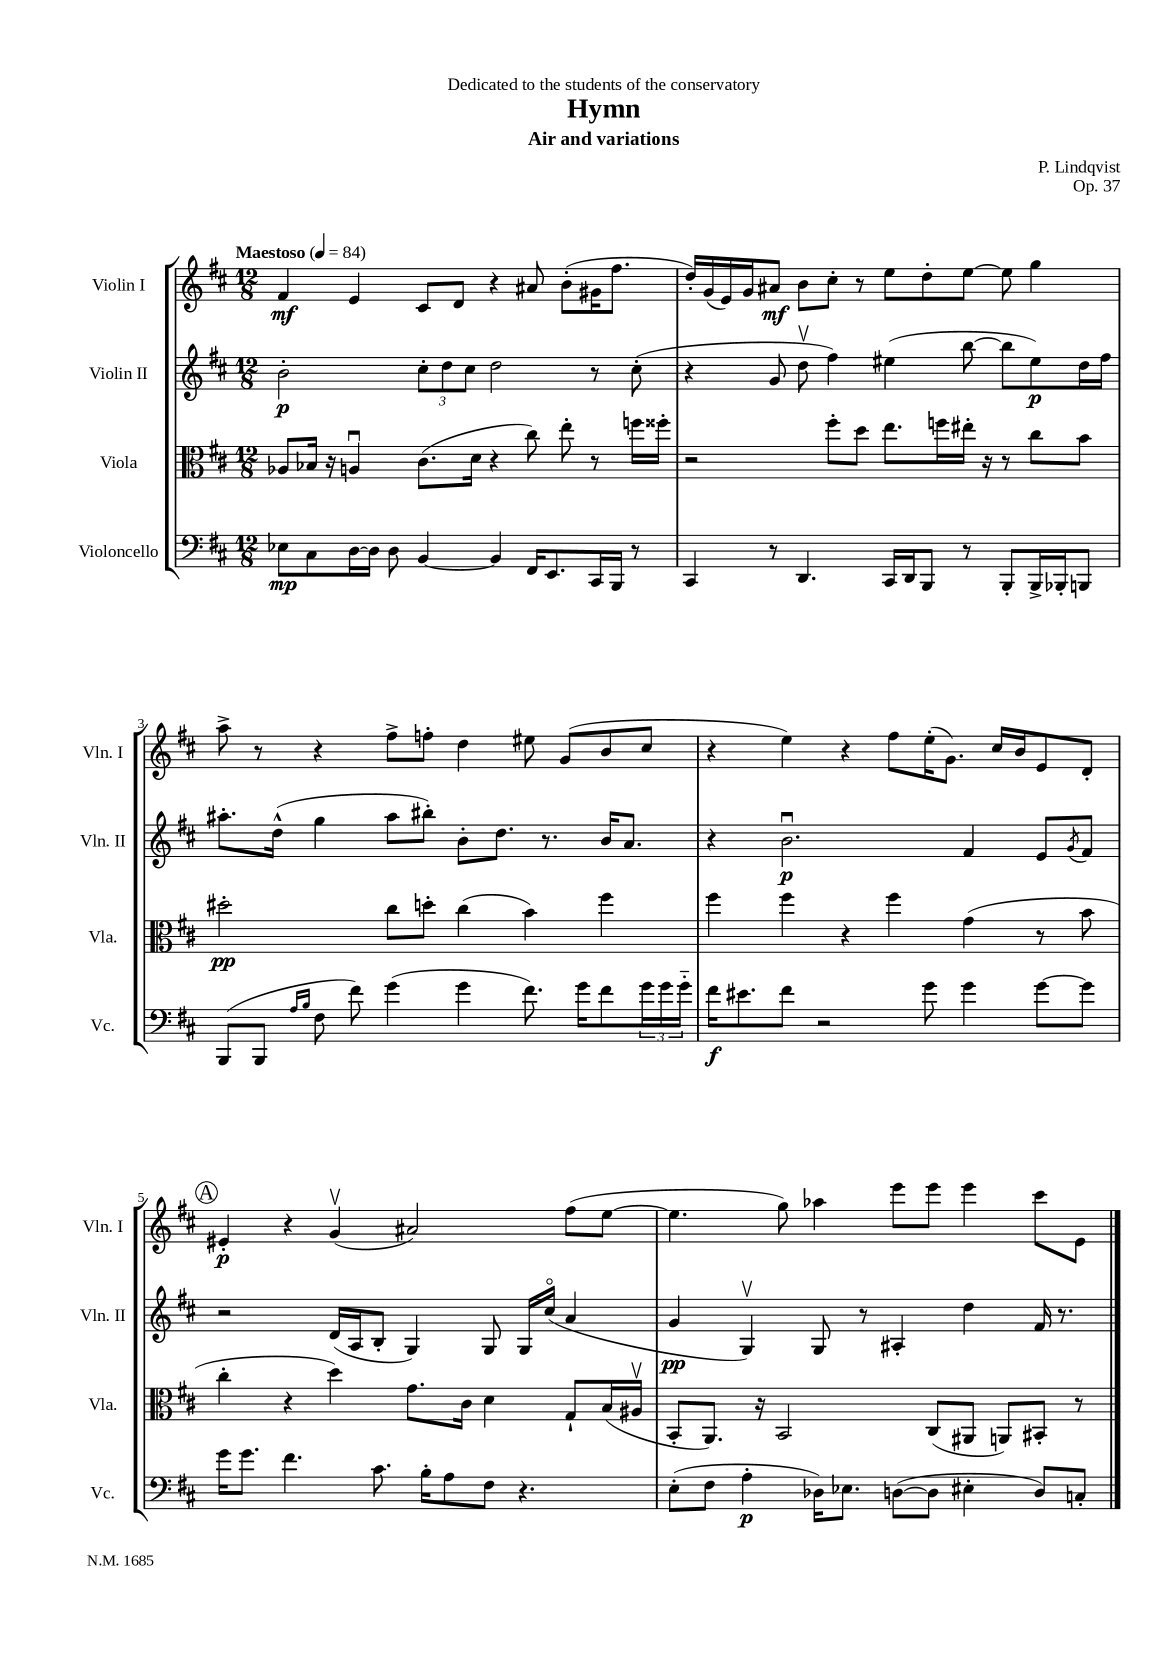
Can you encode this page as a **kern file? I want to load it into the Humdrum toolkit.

**kern	**dynam	**kern	**dynam	**kern	**dynam	**kern	**dynam
*part4	*part4	*part3	*part3	*part2	*part2	*part1	*part1
*staff4	*staff4	*staff3	*staff3	*staff2	*staff2	*staff1	*staff1
*I"Violoncello	*	*I"Viola	*	*I"Violin II	*	*I"Violin I	*
*I'Vc.	*	*I'Vla.	*	*I'Vln. II	*	*I'Vln. I	*
*clefF4	*	*clefC3	*	*clefG2	*	*clefG2	*
*k[f#c#]	*	*k[f#c#]	*	*k[f#c#]	*	*k[f#c#]	*
*M12/8	*	*M12/8	*	*M12/8	*	*M12/8	*
*MM84	*	*MM84	*	*MM84	*	*MM84	*
=1	=1	=1	=1	=1	=1	=1	=1
!	!	!	!	!	!	!LO:TX:a:B:t=Maestoso	!
8E-X\L	mp	8A-X/L	.	2b'\	p	4f#/	mf
8C#\	.	16B-X/Jk	.	.	.	.	.
.	.	16r	.	.	.	.	.
[16D\L	.	4Anu/	.	.	.	4e/	.
16D\JJ]	.	.	.	.	.	.	.
8D\	.	.	.	.	.	.	.
[4BB/	.	(8.c#\L	.	12cc#'\L	.	8c#/L	.
.	.	.	.	12dd\	.	.	.
.	.	.	.	.	.	8d/J	.
.	.	.	.	12cc#\J	.	.	.
.	.	16d\Jk	.	.	.	.	.
4BB/]	.	4r	.	2dd\	.	4r	.
16FF#/KL	.	8cc#\)	.	.	.	8a#X/	.
8.EE/	.	.	.	.	.	.	.
.	.	8ee'\	.	.	.	(8b'\L	.
16CC#/L	.	8r	.	8r	.	16g#X\K	.
16BBB/JJ	.	.	.	.	.	8.ff#\J	.
8r	.	16ffn\LL	.	(8cc#'\	.	.	.
.	.	16ff##X'\JJ	.	.	.	.	.
=2	=2	=2	=2	=2	=2	=2	=2
4CC#/	.	2r	.	4r	.	16dd'/LL)	.
.	.	.	.	.	.	(16g/	.
.	.	.	.	.	.	16e/)	.
.	.	.	.	.	.	16g/J	.
8r	.	.	.	8g/	.	8a#X/J	mf
4.DD/	.	.	.	8ddv\	.	8b\L	.
.	.	8ff#'\L	.	4ff#\)	.	8cc#'\J	.
.	.	8dd\J	.	.	.	8r	.
16CC#/LL	.	8.ee\L	.	(4ee#X\	.	8ee\L	.
16DD/J	.	.	.	.	.	.	.
8BBB/J	.	.	.	.	.	8dd'\	.
.	.	16ffn\L	.	.	.	.	.
8r	.	16ee#X'\JJ	.	[8bb\	.	[8ee\J	.
.	.	16r	.	.	.	.	.
8BBB'/L	.	8r	.	8bb\L]	.	8ee\]	.
16BBB^/L	.	8cc#\L	.	8ee#\)	p	4gg\	.
16BBB-X'/J	.	.	.	.	.	.	.
8BBBn/J	.	8b\J	.	16dd\L	.	.	.
.	.	.	.	16ff#\JJ	.	.	.
!!LO:LB:g=z
=3	=3	=3	=3	=3	=3	=3	=3
(8BBB/L	.	2dd#X'\	pp	8.aa#X'\L	.	8aa^\	.
8BBB/J	.	.	.	.	.	8r	.
.	.	.	.	(16dd^^\Jk	.	.	.
16qqA/LL	.	.	.	.	.	.	.
16qqB/JJ	.	.	.	.	.	.	.
8F#\	.	.	.	4gg\	.	4r	.
8f#\)	.	.	.	.	.	.	.
(4g\	.	8cc#\L	.	8aa#\L	.	8ff#^\L	.
.	.	8ddn'\J	.	8bb#X'\J)	.	8ffn'\J	.
4g\	.	(4cc#\	.	8b'\L	.	4dd\	.
.	.	.	.	8.dd\J	.	.	.
8.f#\)	.	4b\)	.	.	.	8ee#X\	.
.	.	.	.	8.r	.	.	.
.	.	.	.	.	.	(8g/L	.
16g\KL	.	.	.	.	.	.	.
8f#\	.	4ff#\	.	16b/KL	.	8b/	.
.	.	.	.	8.a/J	.	.	.
24g\L	.	.	.	.	.	8cc#/J	.
24g\	.	.	.	.	.	.	.
24g\JJ	.	.	.	.	.	.	.
=4	=4	=4	=4	=4	=4	=4	=4
16f#\KL	f	4ff#\	.	4r	.	4r	.
8.e#X\	.	.	.	.	.	.	.
8f#\J	.	4ff#\	.	2.bu\	p	4ee\)	.
2r	.	.	.	.	.	.	.
.	.	4r	.	.	.	4r	.
.	.	4ff#\	.	.	.	8ff#\L	.
8g\	.	.	.	.	.	(16ee'\K	.
.	.	.	.	.	.	8.g\J)	.
4g\	.	(4g\	.	4f#/	.	.	.
.	.	.	.	.	.	16cc#/LL	.
.	.	.	.	.	.	16b/J	.
[8g\L	.	8r	.	8e/L	.	8e/	.
.	.	.	.	8qg/	.	.	.
8g\J]	.	8b\	.	8f#/J	.	8d'/J	.
!!LO:LB:g=z
!!LO:REH:place=s1:t=A
=5	=5	=5	=5	=5	=5	=5	=5
16g\KL	.	4cc#'\	.	2r	.	4e#X'/	p
8.g\J	.	.	.	.	.	.	.
4.f#\	.	4r	.	.	.	4r	.
.	.	4dd\)	.	(16d/LL	.	(4gv/	.
.	.	.	.	16A/J	.	.	.
8.c#\	.	.	.	8B'/J	.	.	.
.	.	8.g\L	.	4G/)	.	2a#X/)	.
16B'\KL	.	.	.	.	.	.	.
8A\	.	.	.	.	.	.	.
.	.	16c#\Jk	.	.	.	.	.
8F#\J	.	4d\	.	8G/	.	.	.
4.r	.	.	.	16G/LL	.	.	.
.	.	.	.	(16cc#/JJ	.	.	.
.	.	8G`/L	.	4a/	.	(8ff#\L	.
.	.	(16B/L	.	.	.	[8ee\J	.
.	.	16A#Xv/JJ	.	.	.	.	.
=6	=6	=6	=6	=6	=6	=6	=6
(8E'\L	.	8BB'/L	.	4g/	pp	4.ee\]	.
8F#\J	.	8.AA/J)	.	.	.	.	.
4A'\	p	.	.	4Gv/)	.	.	.
.	.	16r	.	.	.	.	.
.	.	2BB/	.	.	.	8gg\)	.
16D-X\KL)	.	.	.	8G/	.	4aa-X\	.
8.E-X\J	.	.	.	.	.	.	.
.	.	.	.	8r	.	.	.
([8Dn\L	.	.	.	4A#X'/	.	8eee\L	.
8D\J]	.	(8C#/L	.	.	.	8eee\J	.
4E#X'\	.	8AA#X/J	.	4dd\	.	4eee\	.
.	.	8AAn/L)	.	.	.	.	.
8D/L)	.	8BB#X'/J	.	16f#/	.	8ccc#\L	.
.	.	.	.	8.r	.	.	.
8Cn'/J	.	8r	.	.	.	8e\J	.
==	==	==	==	==	==	==	==
*-	*-	*-	*-	*-	*-	*-	*-
